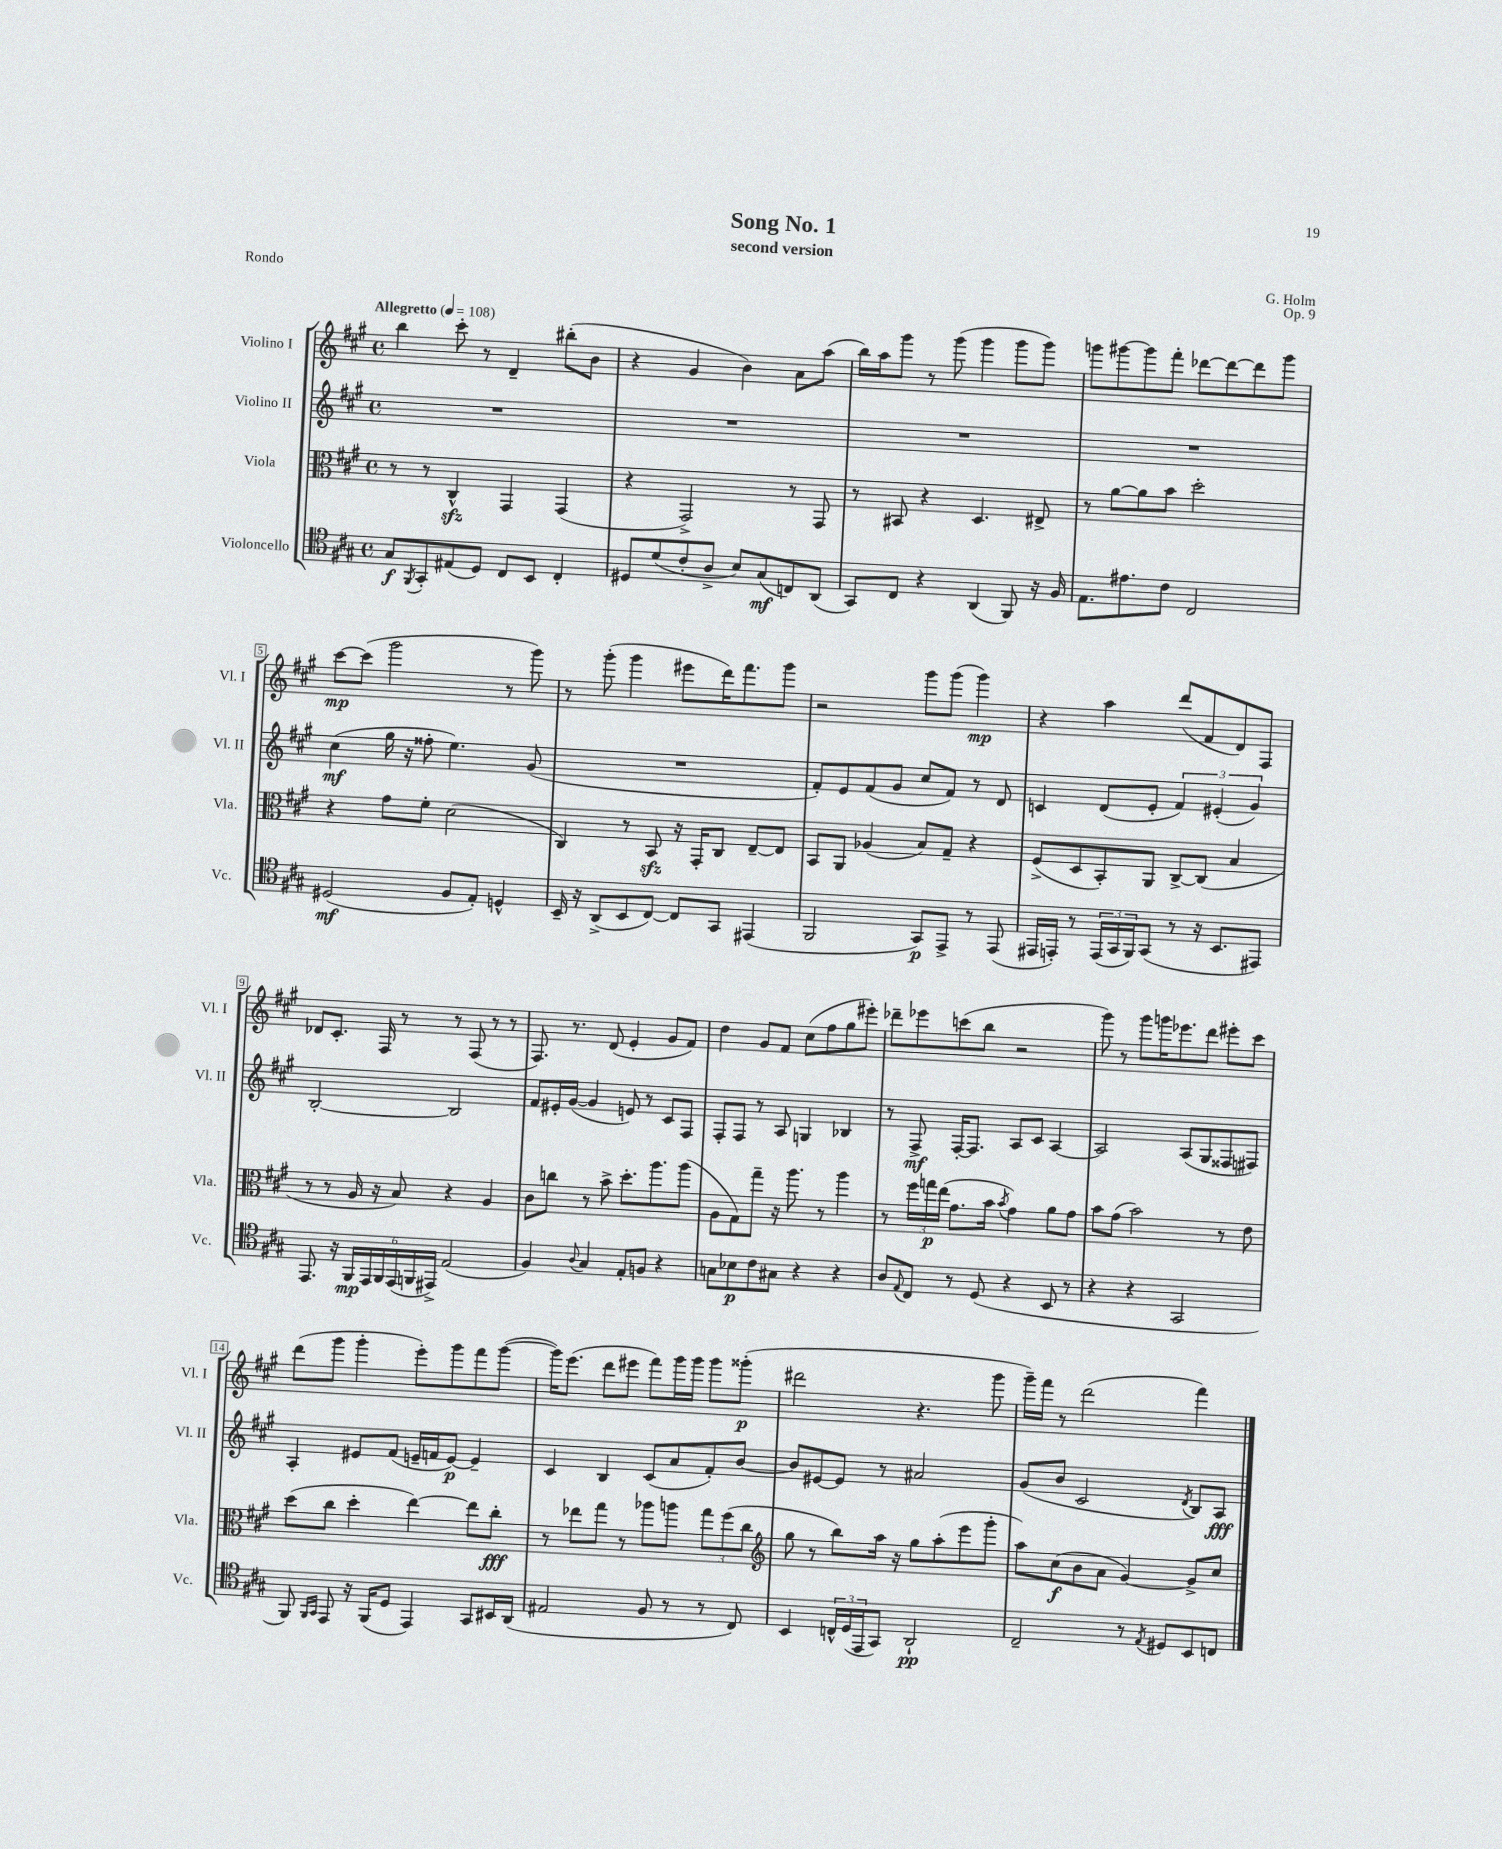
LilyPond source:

\header { title = "Song No. 1" composer = "G. Holm" subtitle = "second version" opus = "Op. 9" piece = "Rondo" }
<<
\new StaffGroup <<
\new Staff = "s0" \with { instrumentName = "Violino I" shortInstrumentName = "Vl. I" } {
    \clef treble \key a \major \defaultTimeSignature \time 4/4 \tempo "Allegretto" 4 = 108
    b''4 cis'''8-. r8 d'4-- bis''8-.( b'8 |
    r4 gis'4 b'4) a'8 a''8( |
    b''16) a''16 gis'''8 r8 gis'''8( gis'''4 gis'''8 gis'''8) |
    g'''8 gis'''8~ gis'''8 fis'''8-. des'''8~ des'''8~ des'''8 gis'''8 |
    cis'''8~\mp cis'''8( gis'''2 r8 gis'''8) |
    r8 gis'''8-.( gis'''4 eis'''8 d'''16) fis'''8. gis'''8 |
    r2 gis'''8 gis'''8( gis'''4\mp) |
    r4 a''4 d'''8( fis'8 d'8) fis8 |
    des'8 cis'8.-. fis16 r8 r8 fis8( r8 r8 |
    fis8.) r8. d'8( e'4-. gis'8 fis'8) |
    d''4 gis'8 fis'8 cis''8( fis''8 gis''8 eis'''8-.) |
    des'''8-- ees'''8 c'''8( b''8 r2 |
    gis'''8) r8 gis'''8 g'''16 ees'''8. d'''8 eis'''8-. cis'''8 |
    d'''8( gis'''8 gis'''4-. e'''8-.) gis'''8 fis'''8 gis'''8~( |
    gis'''16) e'''8.( d'''8 eis'''8 fis'''8) gis'''16 gis'''16 gis'''8 gisis'''8-.\p( |
    dis'''2 r4. gis'''8 |
    gis'''16--) fis'''16 r8 d'''2( fis'''4) \bar "|." |
}
\new Staff = "s1" \with { instrumentName = "Violino II" shortInstrumentName = "Vl. II" } {
    \clef treble \key a \major \defaultTimeSignature \time 4/4
    R1 |
    R1 |
    R1 |
    R1 |
    cis''4\mf( gis''16 r16 fisis''8-. e''4.) gis'8( |
    R1 |
    fis'8-.) e'8 fis'8( gis'8 cis''8 fis'8) r8 d'8 |
    c'4 d'8( e'8-. \tuplet 3/2 { fis'4) eis'4-.( gis'4) } |
    b2~-. b2 |
    fis'8 eis'16-. gis'16~( gis'4 e'8) r8 cis'8 fis8 |
    fis8-. fis8 r8 a8 g4 bes4 |
    r8 fis8->\mf fis16~-. fis8. a8 cis'8 a4~ |
    a2 a8( gis8 fisis8 fis8) |
    a4-. eis'8 fis'8( e'16-- f'16 e'8~\p) e'4-- |
    cis'4 b4 cis'8( a'8 fis'8-.) b'8~ |
    b'8 eis'8~ eis'8 r8 ais'2 |
    gis'8( b'8 cis'2 \acciaccatura { d'8 } b8) a8\fff \bar "|." |
}
\new Staff = "s2" \with { instrumentName = "Viola" shortInstrumentName = "Vla." } {
    \clef alto \key a \major \defaultTimeSignature \time 4/4
    r8 r8 cis4-^\sfz gis,4 gis,4( |
    r4 gis,2->) r8 gis,8 |
    r8 bis,8 r4 d4. eis8-> |
    r8 a'8~ a'8 b'8 d''2-. |
    r4 gis'8 fis'8-. d'2( |
    cis4) r8 b,8\sfz r16 gis,16-. cis8 e8~-- e8 |
    b,8 a,8 aes4( b8) gis8-- r4 |
    fis8->( d8 b,8-.) a,8 cis8~-> cis8( b4 |
    r8 r8 a16 r16 b8) r4 a4 |
    cis'8 c''8 r8 b'8-> d''8.-. a''8. a''8( |
    a8 gis8) gis''8-- r16 a''8. r8 a''4 |
    r8 \tuplet 3/2 { fis''16 g''16\p e''16( } gis'8. b'16 \acciaccatura { b'8 } gis'4) a'8 gis'8 |
    b'8 gis'8( b'2) r8 e'8 |
    d''8( cis''8 d''4-. e''4~) e''8 cis''8-.\fff |
    r8 ees''8 gis''8 r8 aes''8 a''8 \tuplet 3/2 { gis''8 fis''8( cis''8 } |
    \clef treble gis''8 r8 b''8) a''16 r16 gis''8 a''8-.( e'''8 gis'''8-. |
    a''8) cis''8\f( b'8 a'8 gis'4~) gis'8-> cis''8 \bar "|." |
}
\new Staff = "s3" \with { instrumentName = "Violoncello" shortInstrumentName = "Vc." } {
    \clef tenor \key a \major \defaultTimeSignature \time 4/4
    gis8\f \acciaccatura { fis,8 } gis,8-. eis8( d8) cis8 b,8 cis4-. |
    dis8 d'8( cis'8-. a8-> b8) gis8\mf( c8) a,8( |
    gis,8) cis8 r4 a,4( fis,8) r16 fis16 |
    e8. eis'8. cis'8 cis2 |
    dis2\mf( fis8 e8-.) d4-^ |
    b,16-- r16 a,8->( b,8 cis8~) cis8 gis,8 eis,4( |
    fis,2 gis,8\p) e,8-> r8 e,8( |
    eis,16 e,16-.) r8 \tuplet 3/2 { e,16( gis,16 fis,16) } gis,8( r8 r16 b,8. eis,8) |
    e,8. r16 \tuplet 6/4 { fis,16\mp e,16 fis,16 e,16( f,16 eis,16->) } e2( |
    fis4) \appoggiatura { a8 } gis4 e8-. f8 r4 |
    g8 bes8\p cis'8 gis8 r4 r4 |
    a8 \appoggiatura { e8 } cis8 r8 d8( r4 b,8 r8 |
    r4 r4 gis,2 |
    fis,8) \grace { fis,16 gis,16 } e,8 r16 fis,16( d8 e,4) gis,8 bis,16 a,16( |
    eis2 fis8 r8 r8 cis8) |
    b,4 \tuplet 3/2 { c16-^ d16( e,16 } gis,8) a,2-!\pp |
    cis2-- r8 \acciaccatura { e8 } dis8 b,8 c8 \bar "|." |
}
>>
>>
\layout { \context { \Score \override BarNumber.stencil = #(make-stencil-boxer 0.1 0.3 ly:text-interface::print) } }
